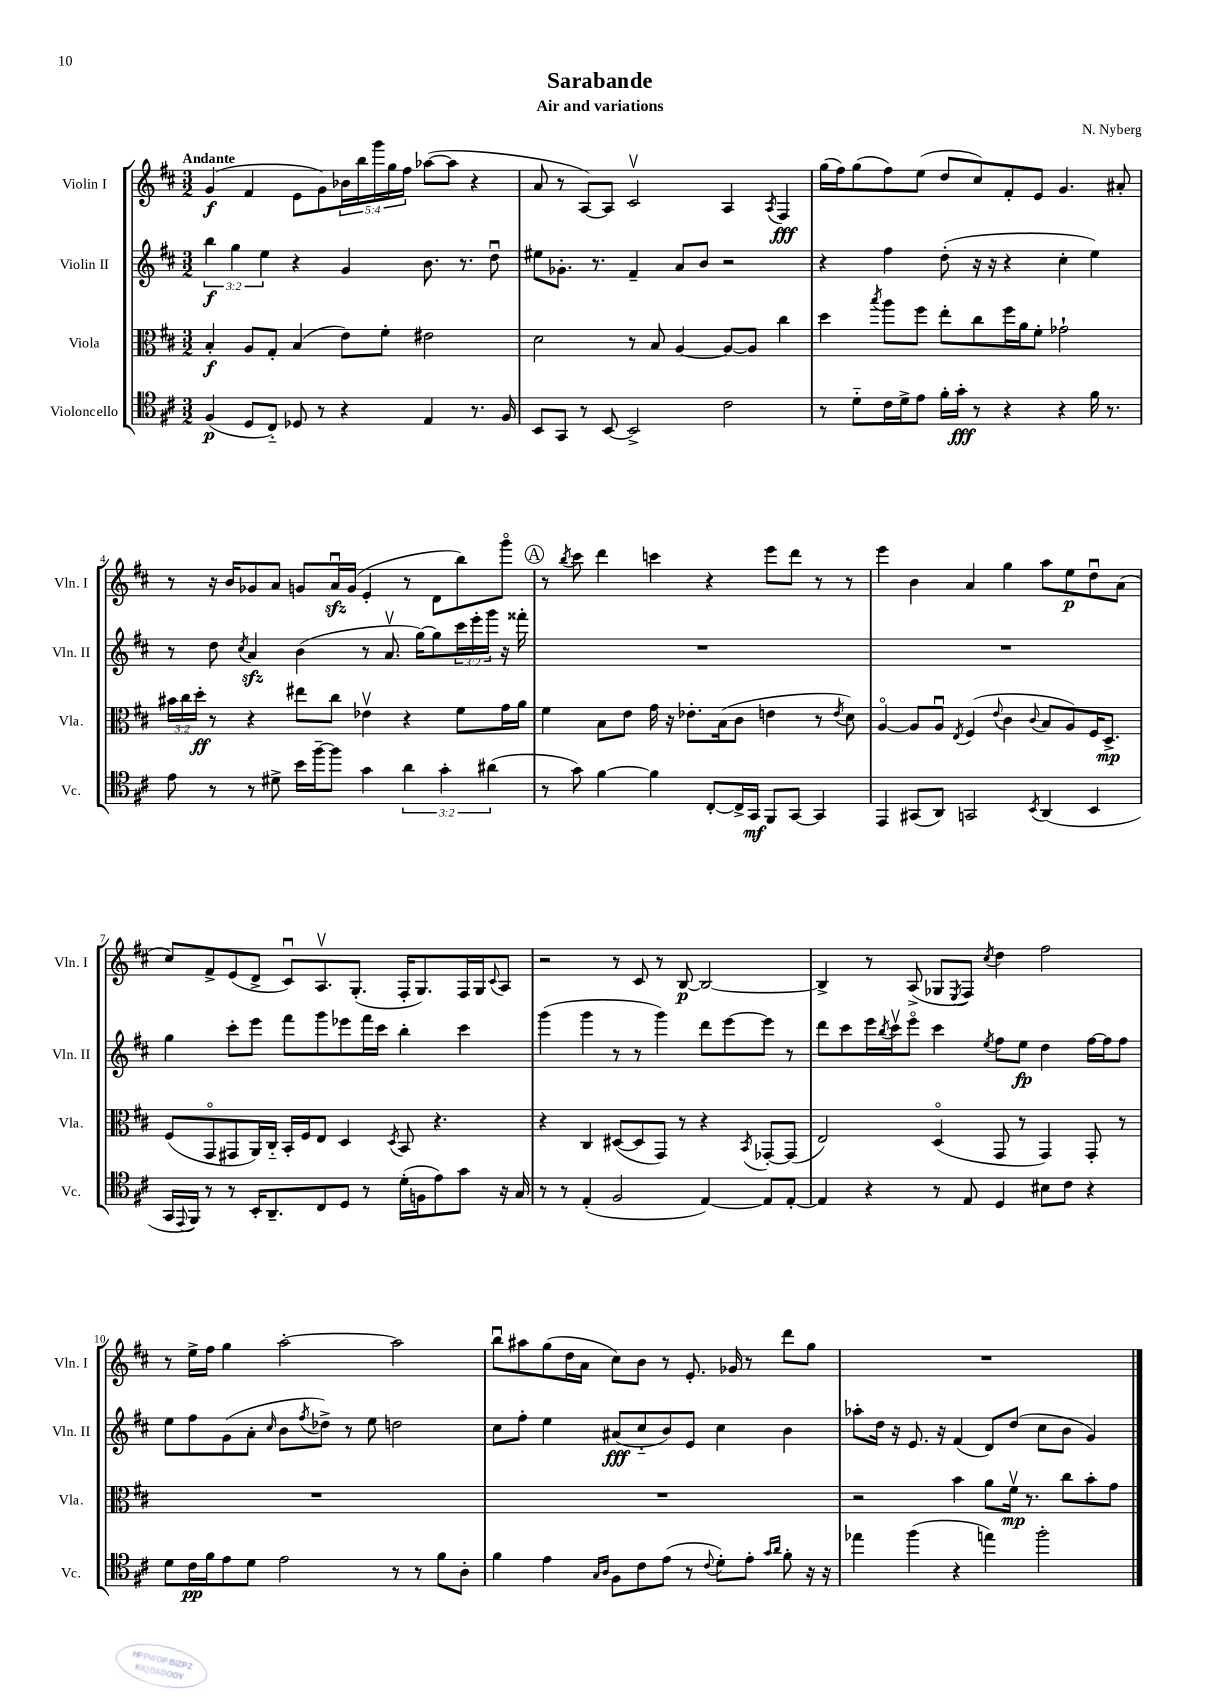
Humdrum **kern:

**kern	**dynam	**kern	**dynam	**kern	**dynam	**kern	**dynam
*part4	*part4	*part3	*part3	*part2	*part2	*part1	*part1
*staff4	*staff4	*staff3	*staff3	*staff2	*staff2	*staff1	*staff1
*I"Violoncello	*	*I"Viola	*	*I"Violin II	*	*I"Violin I	*
*I'Vc.	*	*I'Vla.	*	*I'Vln. II	*	*I'Vln. I	*
*clefC4	*	*clefC3	*	*clefG2	*	*clefG2	*
*k[f#c#]	*	*k[f#c#]	*	*k[f#c#]	*	*k[f#c#]	*
*M3/2	*	*M3/2	*	*M3/2	*	*M3/2	*
=1	=1	=1	=1	=1	=1	=1	=1
!	!	!	!	!	!	!LO:TX:a:B:t=Andante	!
(4F#/	p	4B'/	f	6bb\	f	(4g/	f
.	.	.	.	6gg\	.	.	.
8D/L	.	8A/L	.	.	.	4f#/	.
.	.	.	.	6ee\	.	.	.
8C#/J)	.	8G'/J	.	.	.	.	.
8D-X/	.	(4B/	.	4r	.	8e\L	.
8r	.	.	.	.	.	8g\)	.
4r	.	8e\L)	.	4g/	.	20b-X\L	.
.	.	.	.	.	.	20bb\	.
.	.	.	.	.	.	20ggg\	.
.	.	8f#'\J	.	.	.	.	.
.	.	.	.	.	.	20gg\	.
.	.	.	.	.	.	20ff#\JJ	.
4E/	.	2e#X\	.	8.b\	.	([8aa-X\L	.
.	.	.	.	.	.	8aa-\J]	.
.	.	.	.	8.r	.	.	.
8.r	.	.	.	.	.	4r	.
.	.	.	.	8ddu\	.	.	.
16F#/	.	.	.	.	.	.	.
=2	=2	=2	=2	=2	=2	=2	=2
8BB/L	.	2d\	.	8ee#X\L	.	8a/	.
8GG/J	.	.	.	8.g-X'\J	.	8r	.
8r	.	.	.	.	.	[8A/L)	.
.	.	.	.	8.r	.	.	.
[8BB/	.	.	.	.	.	8A/J]	.
2BB^/]	.	8r	.	4f#~/	.	2c#v/	.
.	.	8B/	.	.	.	.	.
.	.	[4A/	.	8a/L	.	.	.
.	.	.	.	8b/J	.	.	.
2c#\	.	8A/L_	.	2r	.	4A/	.
.	.	8A/J]	.	.	.	.	.
.	.	.	.	.	.	8qA/	.
.	.	4cc#\	.	.	.	4F#/	fff
=3	=3	=3	=3	=3	=3	=3	=3
8r	.	4dd\	.	4r	.	(16gg\LL	.
.	.	.	.	.	.	16ff#\J)	.
8d\L	.	.	.	.	.	(8gg\	.
.	.	8qbb/	.	.	.	.	.
16c#\L	.	8aa\L	.	4ff#\	.	8ff#\)	.
16d^\J	.	.	.	.	.	.	.
8e\J	.	8ff#\J	.	.	.	(8ee\J	.
16f#'\LL	.	8ee'\L	.	(8dd'\	.	8dd/L	.
16g'\JJ	fff	.	.	.	.	.	.
8r	.	8cc#\	.	16r	.	8cc#/)	.
.	.	.	.	16r	.	.	.
4r	.	16ff#\L	.	4r	.	8f#'/	.
.	.	16a\J	.	.	.	.	.
.	.	8f#'\J	.	.	.	8e/J	.
4r	.	2g-X`\	.	4cc#'\	.	4.g/	.
16f#\	.	.	.	4ee\)	.	.	.
8.r	.	.	.	.	.	.	.
.	.	.	.	.	.	8a#X'/	.
!!LO:LB:g=z
=4	=4	=4	=4	=4	=4	=4	=4
8e\	.	24b#X\LL	.	8r	.	8r	.
.	.	24cc#\	.	.	.	.	.
.	.	24dd'\JJ	ff	.	.	.	.
8r	.	8r	.	8dd\	.	16r	.
.	.	.	.	.	.	16b/KL	.
.	.	.	.	8qcc#/	.	.	.
8r	.	4r	.	4azz/	.	8g-X/	.
8d#X^\	.	.	.	.	.	8a/J	.
16b\LL	.	8ee#X\L	.	(4b\	.	8gn/L	.
[16ff#~\J	.	.	.	.	.	.	.
8ff#\J]	.	8cc#\J	.	.	.	16azzu/L	.
.	.	.	.	.	.	(16g/JJ	.
4g\	.	4e-Xv\	.	8r	.	4e'/	.
.	.	.	.	8.av/	.	.	.
6a\	.	4r	.	.	.	8r	.
.	.	.	.	[16gg\KL)	.	.	.
.	.	.	.	8gg\]	.	8d\L	.
6g'\	.	.	.	.	.	.	.
.	.	8f#\L	.	24ccc#\L	.	8bb\)	.
.	.	.	.	24eee'\	.	.	.
(6a#X\	.	.	.	24ggg\JJ	.	.	.
.	.	16g\L	.	16r	.	8ggg\J	.
.	.	16a\JJ	.	16fff##X'\	.	.	.
!!LO:REH:place=s1:t=A
=5	=5	=5	=5	=5	=5	=5	=5
8r	.	4f#\	.	1.r	.	8r	.
.	.	.	.	.	.	8qbb/	.
8g\)	.	.	.	.	.	8ccc#\	.
[4f#\	.	8B\L	.	.	.	4ddd\	.
.	.	8e\J	.	.	.	.	.
4f#\]	.	16g\	.	.	.	4cccn\	.
.	.	16r	.	.	.	.	.
.	.	8.e-X'\L	.	.	.	.	.
[8C#'/L	.	.	.	.	.	4r	.
.	.	(16B\k	.	.	.	.	.
16C#^/L]	.	8c#\J	.	.	.	.	.
16GG/JJ	mf	.	.	.	.	.	.
8FF#/L	.	4en\	.	.	.	8eee\L	.
[8GG/J	.	.	.	.	.	8ddd\J	.
4GG/]	.	8r	.	.	.	8r	.
.	.	8qe/	.	.	.	.	.
.	.	8d\)	.	.	.	8r	.
=6	=6	=6	=6	=6	=6	=6	=6
4EE/	.	[4A/	.	1.r	.	4eee\	.
(8GG#X/L	.	8A/L]	.	.	.	4b\	.
8AA/J)	.	8Au/J	.	.	.	.	.
.	.	8qE/	.	.	.	.	.
2GGn/	.	(4F#/	.	.	.	4a/	.
.	.	8qqe/	.	.	.	.	.
.	.	4c#\	.	.	.	4gg\	.
8qBB/	.	8qqc#/	.	.	.	.	.
(4AA/	.	8B/L	.	.	.	8aa\L	.
.	.	8A/)	.	.	.	8ee\	p
4BB/	.	16F#/K	.	.	.	8ddu\	.
.	.	8.D^/J	mp	.	.	.	.
.	.	.	.	.	.	(8a\J	.
!!LO:LB:g=z
=7	=7	=7	=7	=7	=7	=7	=7
16GG/LL	.	(8F#/L	.	4gg\	.	8cc#/L)	.
8qqEE/	.	.	.	.	.	.	.
16FF#/JJ)	.	.	.	.	.	.	.
8r	.	8GG/	.	.	.	8f#^/	.
8r	.	8GG#X/	.	8ccc#'\L	.	(8e/	.
16BB'/KL	.	16AA/L)	.	8eee\J	.	8d^/J	.
8.AA~/	.	16C#/JJ	.	.	.	.	.
.	.	16BB'/LL	.	8fff#\L	.	8c#u/L)	.
.	.	16F#/J	.	.	.	.	.
8C#/	.	8E/J	.	8ggg\	.	8.Av/	.
8D/J	.	4D/	.	8eee-X\	.	.	.
.	.	.	.	.	.	(8.G'/J	.
8r	.	.	.	16fff#\L	.	.	.
.	.	.	.	16ccc#\JJ	.	.	.
.	.	8qD/	.	.	.	.	.
(16d'\LL	.	8BB/	.	4bb'\	.	16F#'/KL	.
16Fn\J	.	.	.	.	.	8.G/)	.
8e\)	.	4.r	.	.	.	.	.
8g\J	.	.	.	4ccc#\	.	16F#/L	.
.	.	.	.	.	.	16G/J	.
.	.	.	.	.	.	8qqc#/	.
16r	.	.	.	.	.	8A/J	.
16G/	.	.	.	.	.	.	.
=8	=8	=8	=8	=8	=8	=8	=8
8r	.	4r	.	(4ggg\	.	2r	.
8r	.	.	.	.	.	.	.
(4E'/	.	4C#/	.	4ggg\	.	.	.
2F#/	.	([8D#X/L	.	8r	.	8r	.
.	.	8D#/]	.	8r	.	8c#/	.
.	.	8GG/J)	.	4ggg\)	.	8r	.
.	.	8r	.	.	.	[8B/	p
[4E/)	.	4r	.	8ddd\L	.	2B/_	.
.	.	.	.	[8eee\	.	.	.
.	.	8qBB/	.	.	.	.	.
8E/L]	.	[8GG-X'/L	.	8eee\J]	.	.	.
[8E'/J	.	(8GG-/J]	.	8r	.	.	.
=9	=9	=9	=9	=9	=9	=9	=9
4E/]	.	2E/)	.	8ddd\L	.	4B^/]	.
.	.	.	.	8ccc#\	.	.	.
4r	.	.	.	16eee\L	.	8r	.
.	.	.	.	8qbb/	.	.	.
.	.	.	.	16ccc#v\J	.	.	.
.	.	.	.	8eee\J	.	(8A^/	.
8r	.	(4D/	.	4ccc#\	.	8G-X/L	.
.	.	.	.	.	.	8qE/	.
8E/	.	.	.	.	.	8F#/J)	.
.	.	.	.	8qee/	.	8qcc#/	.
4D/	.	8GG/	.	8ff#\L	.	4dd\	.
.	.	8r	.	8ee\J	fp	.	.
8B#X\L	.	4GG/)	.	4dd\	.	2ff#\	.
8c#\J	.	.	.	.	.	.	.
4r	.	8GG'/	.	[16ff#\LL	.	.	.
.	.	.	.	16ff#\J]	.	.	.
.	.	8r	.	8ff#\J	.	.	.
!!LO:LB:g=z
=10	=10	=10	=10	=10	=10	=10	=10
8d\L	.	1.r	.	8ee\L	.	8r	.
16c#\L	pp	.	.	8ff#\	.	16ee^\LL	.
16f#\J	.	.	.	.	.	16ff#\JJ	.
8e\	.	.	.	(8g\	.	4gg\	.
8d\J	.	.	.	8a'\J	.	.	.
.	.	.	.	16qqcc#/	.	.	.
2e\	.	.	.	8b\L	.	[2aa'\	.
.	.	.	.	8qff#/	.	.	.
.	.	.	.	8dd-X^\J)	.	.	.
.	.	.	.	8r	.	.	.
.	.	.	.	8ee\	.	.	.
8r	.	.	.	2ddn\	.	2aa\]	.
8r	.	.	.	.	.	.	.
8f#\L	.	.	.	.	.	.	.
8A'\J	.	.	.	.	.	.	.
=11	=11	=11	=11	=11	=11	=11	=11
4f#\	.	1.r	.	8cc#\L	.	8bbu\L	.
.	.	.	.	8ff#'\J	.	8aa#X\	.
4e\	.	.	.	4ee\	.	(8gg\	.
.	.	.	.	.	.	16dd\L	.
.	.	.	.	.	.	16a\JJ	.
16qqG/LL	.	.	.	.	.	.	.
16qqA/JJ	.	.	.	.	.	.	.
8F#\L	.	.	.	(8a#X/L	fff	8cc#\L)	.
8c#\	.	.	.	8cc#/	.	8b\J	.
(8e\J	.	.	.	8b/)	.	8r	.
8r	.	.	.	8e/J	.	8.e'/	.
8qqc#/	.	.	.	.	.	.	.
8d'\L)	.	.	.	4cc#\	.	.	.
.	.	.	.	.	.	16g-X/	.
8e'\J	.	.	.	.	.	8r	.
16qqg/LL	.	.	.	.	.	.	.
16qqa/JJ	.	.	.	.	.	.	.
8f#'\	.	.	.	4b\	.	8ddd\L	.
16r	.	.	.	.	.	8gg\J	.
16r	.	.	.	.	.	.	.
=12	=12	=12	=12	=12	=12	=12	=12
4ee-X\	.	2r	.	8aa-X'\L	.	1.r	.
.	.	.	.	16dd\Jk	.	.	.
.	.	.	.	16r	.	.	.
(4ff#\	.	.	.	8.e/	.	.	.
.	.	.	.	16r	.	.	.
4r	.	4b\	.	(4f#/	.	.	.
4een\)	.	8a\L	.	8d/L)	.	.	.
.	.	16f#v\Jk	mp	(8dd/J	.	.	.
.	.	8.r	.	.	.	.	.
2ff#'\	.	.	.	8cc#\L	.	.	.
.	.	8cc#\L	.	8b\J	.	.	.
.	.	8b'\	.	4g/)	.	.	.
.	.	8g\J	.	.	.	.	.
==	==	==	==	==	==	==	==
*-	*-	*-	*-	*-	*-	*-	*-
